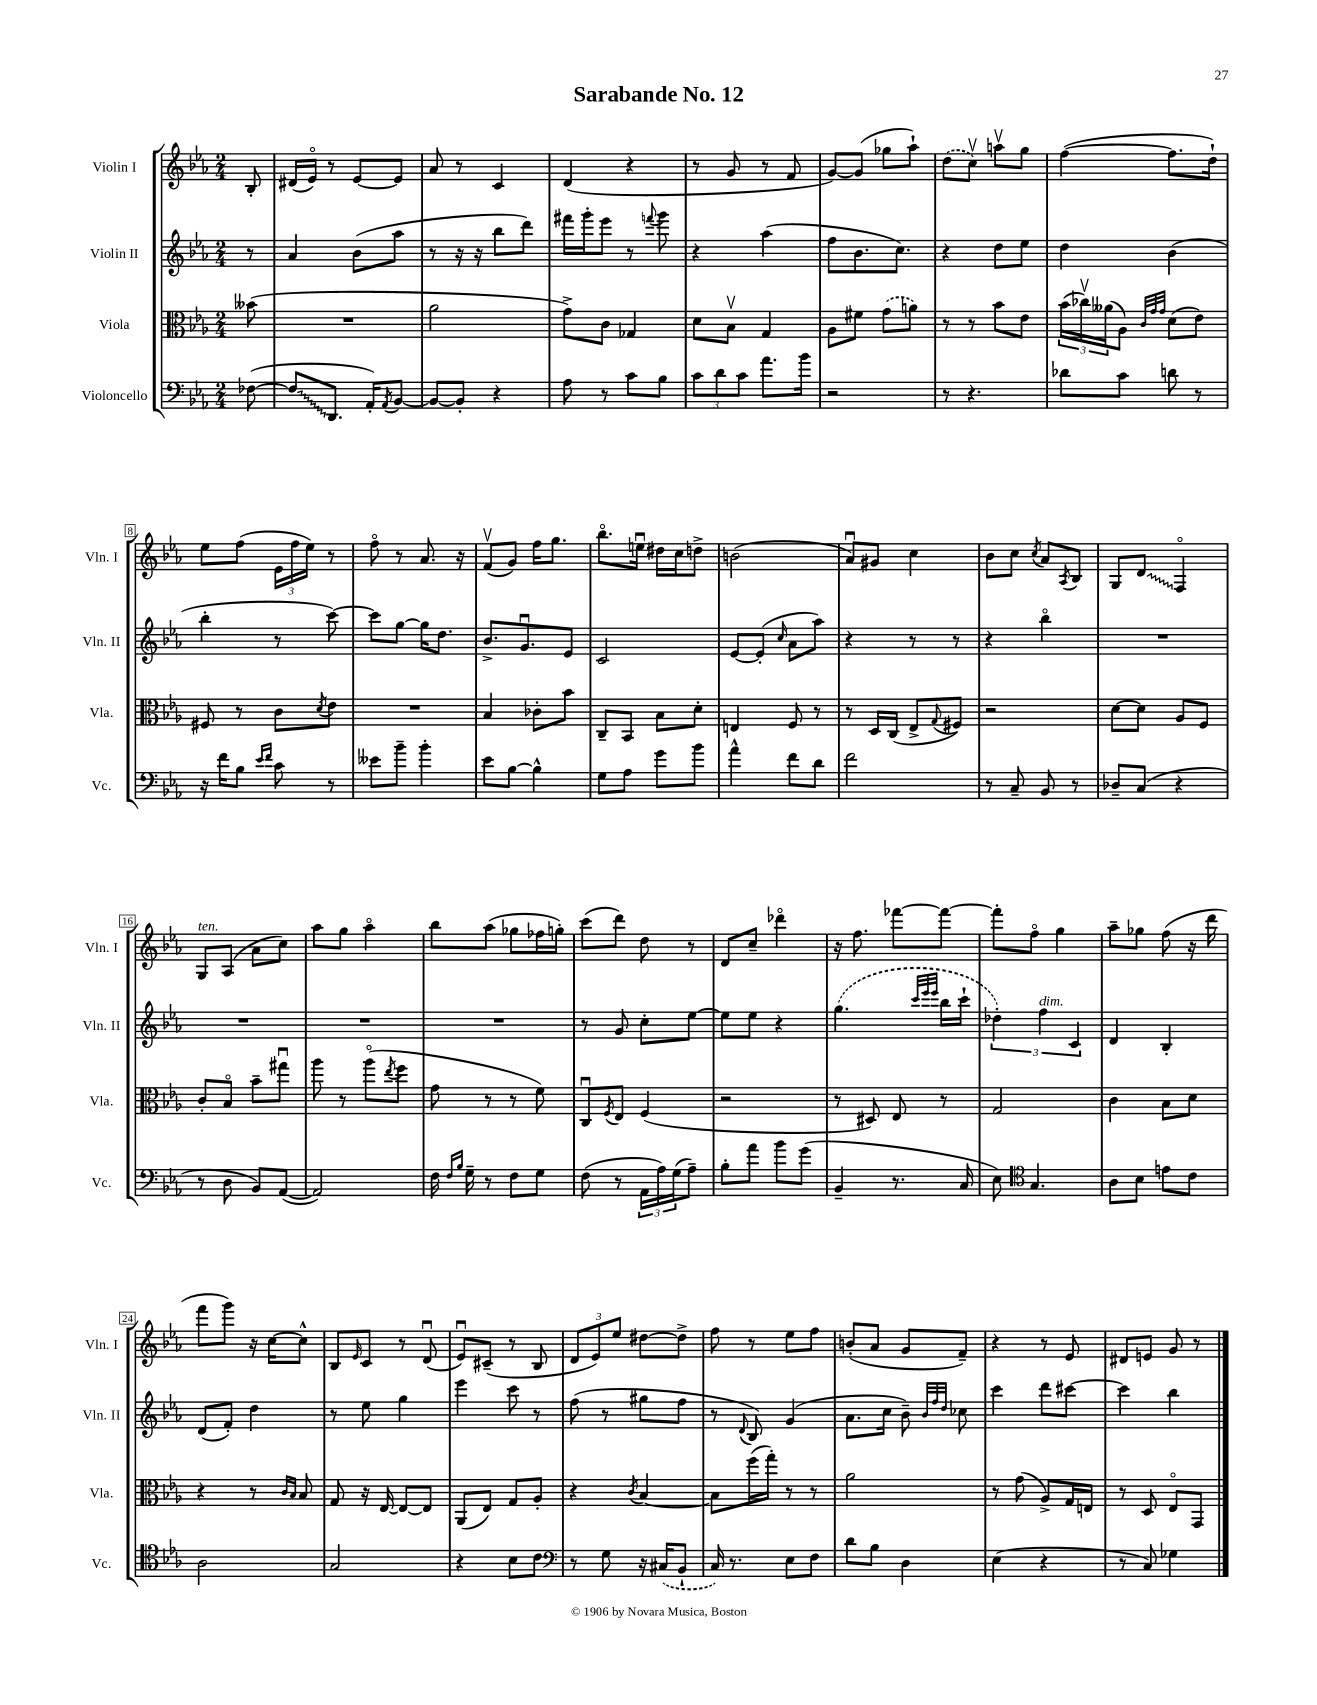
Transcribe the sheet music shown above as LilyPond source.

\header { title = "Sarabande No. 12" }
<<
\new StaffGroup <<
\new Staff = "s0" \with { instrumentName = "Violin I" shortInstrumentName = "Vln. I" } {
    \clef treble \key ees \major \numericTimeSignature \time 2/4 \partial 8
    bes8-. |
    dis'16( ees'16\flageolet) r8 ees'8~ ees'8 |
    aes'8 r8 c'4 |
    d'4( r4 |
    r8 g'8 r8 f'8 |
    g'8~) g'8( ges''8 aes''8-!) |
    \once \slurDashed d''8( c''8\upbow) a''8\upbow g''8 |
    f''4~( f''8. d''16-!) |
    ees''8 f''8( \tuplet 3/2 { ees'16 f''16 ees''16) } r8 |
    f''8\flageolet r8 aes'8. r16 |
    f'8\upbow( g'8) f''16 g''8. |
    bes''8.\flageolet e''16\downbow dis''16 c''16 d''8-> |
    b'2( |
    aes'8\downbow) gis'8 c''4 |
    bes'8 c''8 \acciaccatura { c''8 } aes'8 \acciaccatura { aes8 } bes8 |
    g8 \once \override Glissando.style = #'zigzag d'8\glissando f4\flageolet |
    g8^\markup { \italic "ten." } aes8( aes'8 c''8) |
    aes''8 g''8 aes''4\flageolet |
    bes''8 aes''8( ges''8 fes''16 g''16-.) |
    c'''8( d'''8) d''8 r8 |
    d'8 c''8-- des'''4\flageolet |
    r16 f''8. fes'''8~ fes'''8~ |
    fes'''8-. f''8\flageolet g''4 |
    aes''8-- ges''8 f''8( r16 d'''16 |
    f'''8 g'''8) r16 c''16~ c''8-^ |
    bes8 \grace { ees'16 } c'8 r8 d'8\downbow( |
    ees'8\downbow) cis'8--( r8 bes8 |
    \tuplet 3/2 { d'8 ees'8) ees''8 } dis''8~ dis''8-> |
    f''8 r8 ees''8 f''8 |
    b'8-.( aes'8 g'8 f'8--) |
    r4 r8 ees'8 |
    dis'8 e'8 g'8 r8 \bar "|." |
}
\new Staff = "s1" \with { instrumentName = "Violin II" shortInstrumentName = "Vln. II" } {
    \clef treble \key ees \major \numericTimeSignature \time 2/4 \partial 8
    r8 |
    aes'4 bes'8( aes''8 |
    r8 r16 r16 bes''8 d'''8) |
    fis'''16 g'''16-. ees'''8 r8 \appoggiatura { f'''8 } g'''8 |
    r4 aes''4( |
    f''8 bes'8. c''8.) |
    r4 d''8 ees''8 |
    d''4 bes'4( |
    bes''4-. r8 c'''8~) |
    c'''8 g''8~ g''16 d''8. |
    bes'8.-> g'8.\downbow ees'8 |
    c'2 |
    ees'8~ ees'8-.( \grace { c''16 } aes'8 aes''8) |
    r4 r8 r8 |
    r4 bes''4\flageolet |
    R2 |
    R2 |
    R2 |
    R2 |
    r8 g'8 c''8-. ees''8~ |
    ees''8 ees''8 r4 |
    \once \slurDashed g''4.( \grace { c'''32 ees'''32 ees'''32 } bes''16 c'''16-! |
    \tuplet 3/2 { des''4-.) f''4^\markup { \italic "dim." } c'4 } |
    d'4 bes4-. |
    d'8( f'8-.) d''4 |
    r8 ees''8 g''4 |
    ees'''4 c'''8 r8 |
    f''8( r8 gis''8 f''8 |
    r8 \appoggiatura { d'8 } bes8) g'4( |
    aes'8. c''16 bes'8--) \grace { bes'32 f''32 d''32 } ces''8 |
    c'''4 d'''8 cis'''8~ |
    cis'''4 bes''4 \bar "|." |
}
\new Staff = "s2" \with { instrumentName = "Viola" shortInstrumentName = "Vla." } {
    \clef alto \key ees \major \numericTimeSignature \time 2/4 \partial 8
    beses'8( |
    R2 |
    aes'2 |
    g'8->) c'8 ges4 |
    d'8 bes8\upbow g4 |
    aes8 fis'8 \once \slurDashed g'8( a'8) |
    r8 r8 bes'8 ees'8 |
    \tuplet 3/2 { bes'16( ces''16\upbow) aeses'16( } aes8) \grace { c'32 g'32 g'32 } d'8( ees'8) |
    fis8 r8 c'8 \acciaccatura { d'8 } ees'8 |
    R2 |
    bes4 ces'8-. bes'8 |
    c8-- bes,8 bes8 d'8-. |
    e4 f8 r8 |
    r8 d16 c16( ees8-> \appoggiatura { g8 } fis8) |
    r2 |
    d'8~ d'8 aes8 f8 |
    c'8-. bes8\flageolet bes'8-- gis''8\downbow |
    aes''8 r8 aes''8\flageolet( \acciaccatura { ees''8 } f''8 |
    g'8 r8 r8 f'8) |
    c8\downbow \acciaccatura { f8 } ees8 f4( |
    r2 |
    r8 dis8) ees8 r8 |
    g2 |
    c'4 bes8 d'8 |
    r4 r8 \grace { c'16 bes16 } bes8 |
    g8 r16 ees16~ ees8~ ees8 |
    aes,8( ees8) g8 aes8-. |
    r4 \acciaccatura { c'8 } bes4~ |
    bes8 f''16( g''16-.) r8 r8 |
    aes'2 |
    r8 g'8( aes8->) g16 e16 |
    r8 d8 ees8\flageolet g,8 \bar "|." |
}
\new Staff = "s3" \with { instrumentName = "Violoncello" shortInstrumentName = "Vc." } {
    \clef bass \key ees \major \numericTimeSignature \time 2/4 \partial 8
    fes8~( |
    \once \override Glissando.style = #'zigzag fes8\glissando d,8. aes,16-.) \acciaccatura { aes,8 } bes,8~ |
    bes,8~ bes,8-. r4 |
    aes8 r8 c'8 bes8 |
    \tuplet 3/2 { c'8 d'8 c'8 } aes'8. bes'16 |
    r2 |
    r8 r4. |
    des'8 c'8 d'8 r8 |
    r16 f'16 bes8 \grace { ees'16 f'16 } c'8 r8 |
    eeses'8 bes'8-- bes'4-. |
    ees'8 bes8~ bes4-^ |
    g8 aes8 g'8 bes'8 |
    aes'4-^ f'8 d'8 |
    f'2 |
    r8 c8-- bes,8 r8 |
    des8-- c8( r4 |
    r8 d8 bes,8) aes,8~( |
    aes,2) |
    f16 \grace { f16 bes16 } g16-- r8 f8 g8 |
    f8( r8 \tuplet 3/2 { aes,16 aes16) g16( } aes8--) |
    bes8-. aes'8 bes'8 g'8( |
    bes,4-- r8. c16 |
    ees8) \clef tenor g4. |
    aes8 bes8 e'8 c'8 |
    aes2 |
    g2 |
    r4 bes8 c'8 |
    \clef bass r8 g8 r16 \once \slurDashed cis16( bes,8-! |
    c16) r8. ees8 f8 |
    d'8 bes8 d4 |
    ees4( r4 |
    r8 c8) ges4 \bar "|." |
}
>>
>>
\layout { \context { \Score \override BarNumber.stencil = #(make-stencil-boxer 0.1 0.3 ly:text-interface::print) } }
